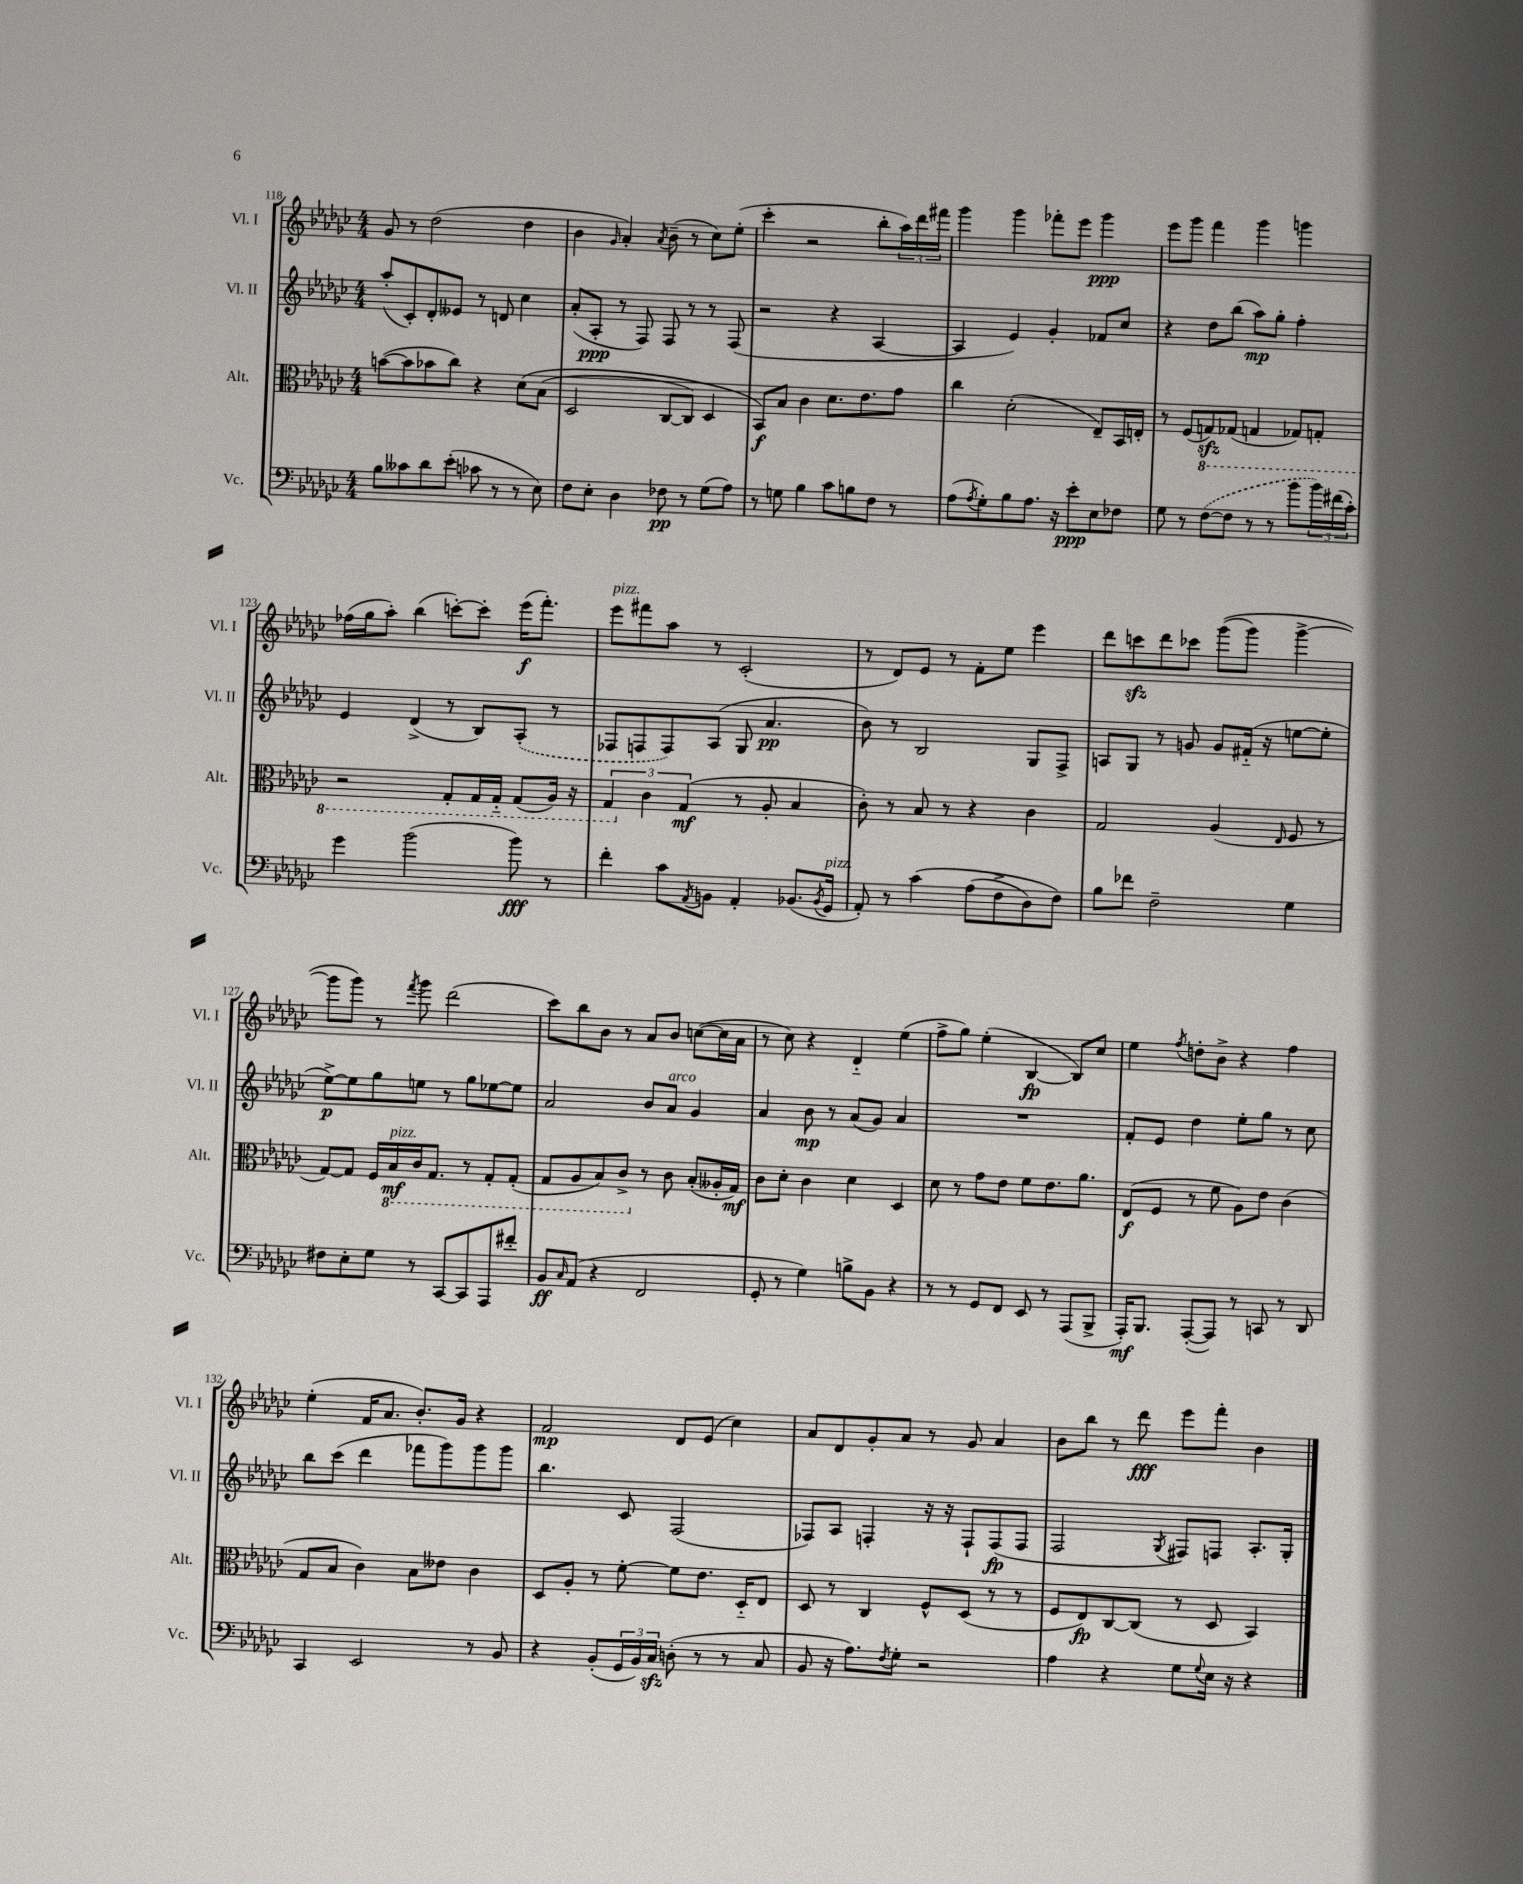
<<
\new StaffGroup <<
\new Staff = "s0" \with { instrumentName = "Vl. I" shortInstrumentName = "Vl. I" } {
    \clef treble \key ges \major \numericTimeSignature \time 4/4
    ges'8 r8 des''2( des''4 |
    bes'4 \grace { ges'16 } aes'4-.) \acciaccatura { aes'8 } bes'8--( r8 ces''8) ees''8-.( |
    ces'''4-. r2 bes''8-. \tuplet 3/2 { aes''16) des'''16 fis'''16 } |
    ges'''4 ges'''4 fes'''8-. ees'''8 ges'''4\ppp |
    ees'''8 ges'''8 f'''4 ges'''4 g'''4 |
    fes''16( ges''16 aes''8-.) bes''4( c'''8~-.) c'''8-. ees'''16\f( f'''8.-.) |
    ees'''8^\markup { \italic "pizz." } fis'''8 aes''8 r8 ces'2-.( |
    r8 des'8) ees'8 r8 f'8-. ees''8 ees'''4 |
    des'''8 c'''8\sfz des'''8 ces'''8 ges'''8(\( ges'''8) ges'''4~-> |
    ges'''8 ges'''8\) r8 \acciaccatura { f'''8 } ges'''8 des'''2( |
    ces'''8) bes''8 bes'8 r8 aes'8 bes'8 c''8~( c''16 aes'16 |
    r8 ces''8) r4 des'4-_ ees''4( |
    f''8-> ges''8) ees''4-.( bes4~\fp bes8) ces''8 |
    ees''4 \acciaccatura { f''8 } d''8-. bes'8-> r4 f''4 |
    ees''4-.( f'16 aes'8. bes'8.-.) ges'16 r4 |
    f'2\mp des'8 ees'8( ces''4) |
    aes'8 des'8 ges'8-. aes'8 r8 ges'8 aes'4 |
    bes'8 bes''8 r8 des'''8\fff ees'''8 f'''8-. bes'4 \bar "|." |
}
\new Staff = "s1" \with { instrumentName = "Vl. II" shortInstrumentName = "Vl. II" } {
    \clef treble \key ges \major \numericTimeSignature \time 4/4
    aes''8-.( ces'8-.) des'8-. eeses'8 r8 d'8 ces''4 |
    aes'8-.( aes8-.\ppp r8 f8) f8 r8 r8 f8( |
    r2 r4 aes4~ |
    aes4 ees'4) ges'4-. fes'8 ces''8 |
    r4 des''8 bes''8( aes''8\mp) ges''8-. f''4-. |
    ees'4 des'4->( r8 bes8) \once \slurDashed aes8-.( r8 |
    fes8 f8 f8) aes8( ges8 aes'4.\pp |
    bes'8) r8 bes2 ges8 f8-> |
    a8 ges8 r8 g'8 g'8 fis'16-_( r16 e''8~ e''8-. |
    ees''8~->\p) ees''8 ges''8 e''8 r8 ges''8 ees''8~ ees''8 |
    aes'2 bes'8 aes'8^\markup { \italic "arco" } ges'4 |
    aes'4 bes'8\mp r8 aes'8( ges'8) aes'4 |
    R1 |
    f'8-. ees'8 des''4 ees''8-. ges''8 r8 ces''8 |
    bes''8 ces'''8( des'''4 fes'''8 ges'''8) ges'''8 ges'''8 |
    bes''4. ces'8 f2( |
    fes8) aes8 f4-. r16 r16 f8-! f8\fp( f8 |
    f2 \acciaccatura { ges8 } fis8) f8 aes8.-. ges16-. \bar "|." |
}
\new Staff = "s2" \with { instrumentName = "Alt." shortInstrumentName = "Alt." } {
    \clef alto \key ges \major \numericTimeSignature \time 4/4
    b'8~( b'8 bes'8 ces''8) r4 des'8\( bes8( |
    des2 ces8~ ces8) des4 |
    bes,8\f\) bes8 ces'4 des'8. ees'8. ges'8 |
    ces''4 des'2-.( ees8--) bes,16 e16-. |
    r8 f8( \ottava #-1 g,8\sfz) ges,8( g,4 ges,8) g,8-. |
    r2 ges,8-. ges,16 ges,16-_ ges,8( aes,16) r16 |
    \tuplet 3/2 { ges,4 \ottava #0 ces'4 ges4\mf( } r8 aes8-. bes4 |
    ces'8-.) r8 bes8 r8 r4 ces'4 |
    ges2 aes4( \grace { ees16 } f8 r8 |
    ges8~) ges8 f16 \ottava #-1 bes,16\mf^\markup { \italic "pizz." } ces16 ges,8. r8 ges,8-. ges,8-.( |
    ges,8 aes,8 bes,8) ces8-> \ottava #0 r8 ces'8 bes8-.( aeses16-. ges16\mf) |
    ces'8 des'8-. ces'4 des'4 des4 |
    des'8 r8 ges'8 ees'8 f'8 ees'8. aes'8. |
    ees8\f( f8 r8 f'8 aes8) ees'8 ces'4( |
    ges8 bes8 ces'4) bes8 eeses'8 ces'4 |
    des8 aes8-. r8 f'8~-. f'8 ees'8. des16-_ ees8 |
    des8 r8 ces4 f8-^ des8( r8 r8 |
    f8 ees8\fp) ces8~ ces8( r8 des8 bes,4) \bar "|." |
}
\new Staff = "s3" \with { instrumentName = "Vc." shortInstrumentName = "Vc." } {
    \clef bass \key ges \major \numericTimeSignature \time 4/4
    bes8 ceses'8 des'8 ees'8-.( ces'8 r8 r8 ees8) |
    f8 ees8-. des4 fes8\pp r8 ges8( aes8) |
    r8 g8 bes4 ces'8 b8 f8 r8 |
    aes8( \acciaccatura { aes8 } ges8-.) bes8 aes8. r16 ees'8-.\ppp ees8 fes8 |
    ges8 r8 \once \slurDashed f8~( f8 r8 r8 bes'8 \tuplet 3/2 { bes'16) fis'16( ces'16-.) } |
    ges'4 bes'2( bes'8\fff) r8 |
    f'4-. ces'8 \acciaccatura { aes,8 } b,8 aes,4-. bes,8.( \acciaccatura { bes,8 } ges,16^\markup { \italic "pizz." } |
    aes,8-.) r8 ces'4\( aes8( f8-> des8) f8\) |
    bes8 fes'8 f2-- ges4 |
    fis8 ees8-. ges8 r8 ces,8~ ces,8 aes,,8 fis'8-. |
    bes,8\ff \grace { ces16 } aes,8( r4 f,2 |
    ges,8-. r8 ges4) b8-> bes,8 r4 |
    r8 r8 ges,8 f,8 ees,8 r8 aes,,8( bes,,8-> |
    aes,,16-.\mf) bes,,8. aes,,8~-.( aes,,8) r8 c,8 r8 des,8 |
    ces,4 ees,2 r8 bes,8 |
    r4 bes,8-.( \tuplet 3/2 { ges,16 bes,16) ces16\sfz } d8-.( r8 r8 ces8 |
    bes,8 r16 aes8.) \acciaccatura { f8 } ges8-. r2 |
    aes4 r4 ges8 \appoggiatura { ges8 } ees16 r16 r4 \bar "|." |
}
>>
>>
\layout { \context { \Score currentBarNumber = #118 } }
